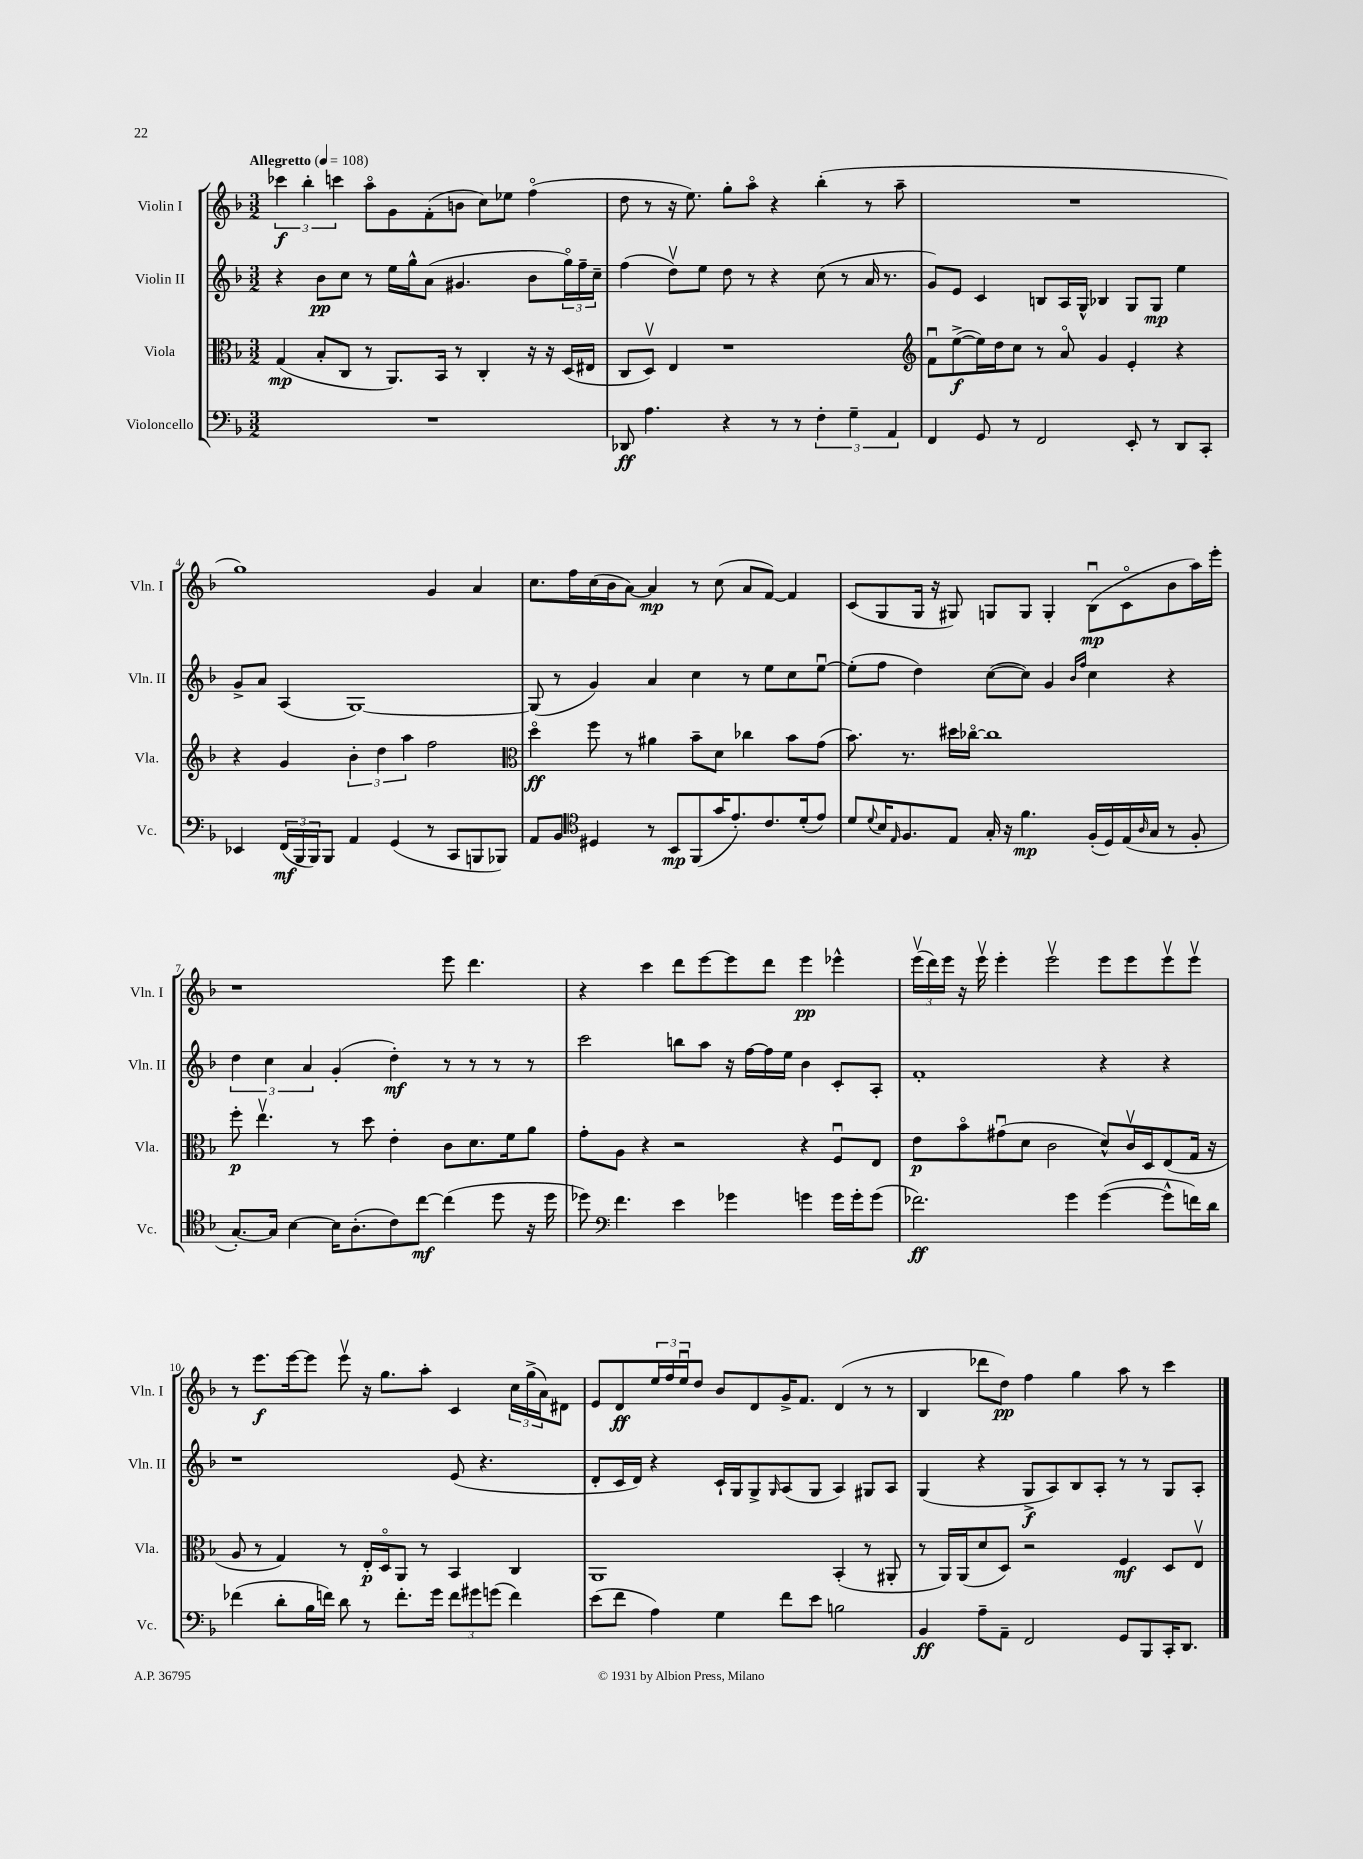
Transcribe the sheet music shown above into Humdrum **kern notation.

**kern	**kern	**kern	**kern
*staff4	*staff3	*staff2	*staff1
*clefF4	*clefC3	*clefG2	*clefG2
*k[b-]	*k[b-]	*k[b-]	*k[b-]
*M3/2	*M3/2	*M3/2	*M3/2
*MM108	*MM108	*MM108	*MM108
1.r	(4G/	4r	6ccc-\
.	.	.	6bb-'\
.	8B-'/L	8b-\L	.
.	.	.	6ccc\
.	8C/J	8cc\J	.
.	8r	8r	8aao\L
.	8.AA/L)	16ee\LL	8g\
.	.	16gg^^\J	.
.	.	(8a\J	(8f'\
.	16BB-/Jk	.	.
.	8r	4.g#/	8b\J
.	4C'/	.	8cc\L)
.	.	.	8ee-\J
.	16r	8b-\L	(4ffo\
.	16r	.	.
.	(16D/LL	24ggo\L)	.
.	.	24ff~\	.
.	16E#/JJ	.	.
.	.	24cc~\JJ	.
=	=	=	=
8DD-/	8C/L	(4ff\	8dd\
4.A\	8Dv/J)	.	8r
.	4E/	8ddv\L)	16r
.	.	.	8.ee\)
.	.	8ee\J	.
4r	1r	8dd\	8gg'\L
.	.	8r	8aao\J
8r	.	4r	4r
8r	.	.	.
6F'\	.	(8cc\	(4bb-'\
.	.	8r	.
6G~\	.	.	.
.	.	16a/	8r
.	.	8.r	.
6AA/	.	.	.
.	.	.	8aa~\
=	=	=	=
*	*clefG2	*	*
4FF/	8fu\L	8g/L)	1.r
.	([8ee^\	8e/J	.
8GG/	16ee\]L)	4c/	.
.	16dd\J	.	.
8r	8cc\J	.	.
2FF/	8r	8B/L	.
.	8ao/	16A/L	.
.	.	16G^^/JJ	.
.	4g/	4B-/	.
8EE'/	4e'/	8G/L	.
8r	.	8G/J	.
8DD/L	4r	4ee\	.
8CC'/J	.	.	.
=	=	=	=
4EE-/	4r	8g^/L	1gg)
.	.	8a/J	.
(24FF/LL	4g/	(4A/	.
24BBB-/	.	.	.
24BBB-/J)	.	.	.
8BBB-/J	.	.	.
4AA/	6b-'\	[1G)	.
.	6dd\	.	.
(4GG/	.	.	.
.	6aa\	.	.
8r	2ff\	.	4g/
8CC/L	.	.	.
8BBB/	.	.	4a/
8BBB-/J)	.	.	.
=	=	=	=
*	*clefC3	*	*
8AA/L	4ddo\	(8G/]	8.cc\L
8BB-/J	.	8r	.
.	.	.	16ff\L
*clefC4	*	*	*
4D#/	8ff\	4g/)	(16cc\
.	.	.	16b-\J
.	8r	.	[8a\J)
8r	4a#\	4a/	4a/]
8BB-/L	.	.	.
(8FF/	8b-~\L	4cc\	8r
16g/K	8d\J	.	(8cc\
8.e'/)	.	.	.
.	4cc-\	8r	8a/L
8.c/	.	8ee\L	[8f/J)
.	8b-\L	8cc\	4f/]
(16d'/k	.	.	.
8e/J)	(8g\J	[8eeu\J	.
=	=	=	=
8d/L	8.b-\)	(8ee'\]L	(8c/L
8qqd/	.	.	.
16B-/K	.	8ff\J	8G/
16qqE/	.	.	.
8.F/	8.r	.	.
.	.	4dd\)	16G/Jk
.	.	.	16r
8E/J	16dd#\LL	.	8G#/)
.	[16cc-o\JJ	.	.
16G'/	1cc-]	([8cc\L	8G/L
16r	.	.	.
4.f\	.	8cc\]J)	8G/J
.	.	4g/	4G'/
.	.	16qqb-/LL	.
.	.	16qqff/JJ	.
(16F'/LL	.	4cc\	(8B-u\L
16D/)	.	.	.
(16E/	.	.	8co\
16qqA/	.	.	.
16G/JJ	.	.	.
8r	.	4r	8b-\
8F'/	.	.	16aa\L)
.	.	.	16eee'\JJ
=	=	=	=
[8.G'/L)	8ff'\	6dd\	1r
.	4.eev\	.	.
.	.	6cc\	.
16G/]Jk	.	.	.
[4B-\	.	.	.
.	.	6a/	.
16B-\]LK	8r	(4g'/	.
(8.A'\	.	.	.
.	8dd\	.	.
8c\)	4e'\	4dd'\)	.
[8cc\J	.	.	.
(4cc\]	8c\L	8r	8eee\
.	8.d\	8r	4.ddd\
8dd\	.	8r	.
.	16f\k	.	.
16r	8a\J	8r	.
16dd\	.	.	.
=	=	=	=
8dd-\)	8g'\L	2ccc\	4r
*clefF4	*	*	*
4.f\	8A\J	.	.
.	4r	.	4ccc\
4e\	2r	8bb\L	8ddd\L
.	.	8aa\J	[8eee\
4g-\	.	16r	8eee\]
.	.	[16ff\LL	.
.	.	16ff\]	8ddd\J
.	.	16ee\JJ	.
4g\	4r	4b-\	4eee\
16g\LL	8Fu/L	8c'/L	4eee-^^\
16g'\J	.	.	.
(8g\J	8E/J	8A'/J	.
=	=	=	=
2.f-\)	8e\L	1f'	(24eeev\LL
.	.	.	24ddd\)
.	.	.	24eee\JJ
.	8b-o\	.	16r
.	.	.	16eeev\
.	(8g#u\	.	4eee'\
.	8d\J	.	.
.	2c\	.	2eeev\
4g\	.	.	.
([4g\	8d^^/L)	4r	8eee\L
.	16cv/L	.	8eee\
.	16D/J	.	.
8g^^\]L	(8E/	4r	8eeev\
16f\L)	16G/Jk	.	8eeev\J
16d\JJ	16r	.	.
=	=	=	=
(4f-\	8A/	1r	8r
.	8r	.	8.eee\L
8d'\L	4G/)	.	.
.	.	.	[16eee\k
16B-\L	.	.	8eee\]J
16f\JJ)	.	.	.
8d\	8r	.	8eeev\
8r	16E'/LL	.	16r
.	16Do/J	.	8.gg\L
8.f'\L	8AA/J	.	.
.	8r	.	8aa'\J
16g\Jk	.	.	.
12f\L	4BB-/	(8e/	4c/
12g#\	.	.	.
.	.	4.r	.
(12g\J	.	.	.
4f\)	4C/	.	24cc\LL
.	.	.	(24gg^\
.	.	.	24a\J)
.	.	.	8d#\J
=	=	=	=
(8e\L	1AA	8d'/L	8e/L
8f\J	.	16c/L	8d/
.	.	16d/JJ)	.
4A\)	.	4r	24ee/L
.	.	.	24ff/
.	.	.	24eeu/J
.	.	.	8dd/J
4G\	.	16c`/LL	8b-/L
.	.	16G/J	.
.	.	8G^/	8d/
.	.	16qqG/	.
8f\L	.	(8A/	16g^/K
.	.	.	8.f/J
8e\J	.	8G/J	.
2B\	(4BB-'/	4A/)	(4d/
.	8r	8G#/L	8r
.	8AA#'/	8A/J	8r
=	=	=	=
4BB-/	8r	(4G/	4B-/
.	16AA/LL)	.	.
.	(16AA/J	.	.
8A~\L	8d/	4r	8ddd-\L
8AA~\J	8D/J)	.	8dd\J)
2FF/	2r	8G^/L	4ff\
.	.	8A/)	.
.	.	8B-/	4gg\
.	.	8A'/J	.
8GG/L	4F/	8r	8aa\
8BBB-/	.	8r	8r
16CC'/K	8D/L	8G/L	4ccc\
8.DD/J	.	.	.
.	8Ev/J	8A'/J	.
==	==	==	==
*-	*-	*-	*-
